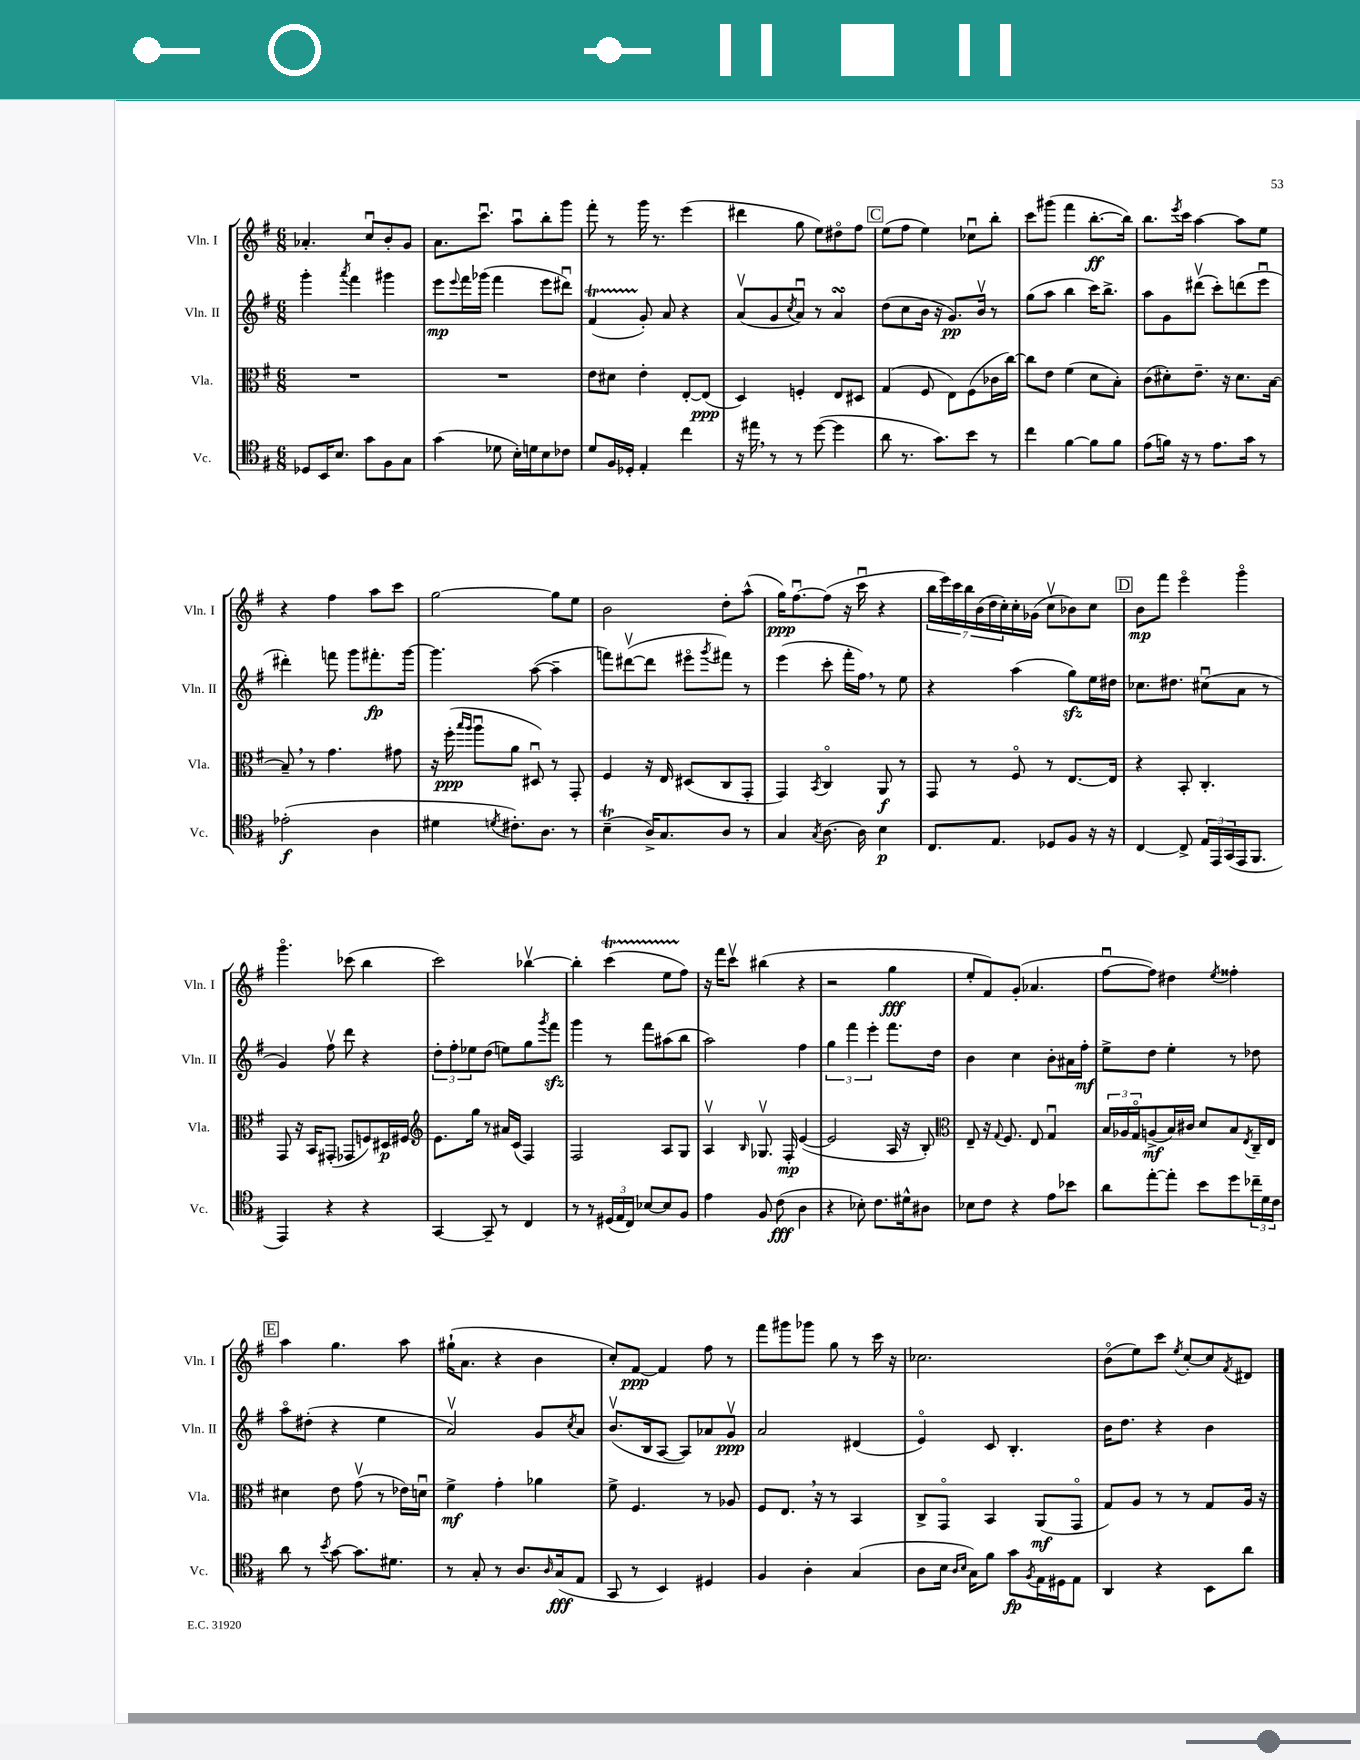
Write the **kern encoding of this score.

**kern	**dynam	**kern	**dynam	**kern	**dynam	**kern	**dynam
*part4	*part4	*part3	*part3	*part2	*part2	*part1	*part1
*staff4	*staff4	*staff3	*staff3	*staff2	*staff2	*staff1	*staff1
*I"Vc.	*	*I"Vla.	*	*I"Vln. II	*	*I"Vln. I	*
*I'Vc.	*	*I'Vla.	*	*I'Vln. II	*	*I'Vln. I	*
*clefC4	*	*clefC3	*	*clefG2	*	*clefG2	*
*k[f#]	*	*k[f#]	*	*k[f#]	*	*k[f#]	*
*M6/8	*	*M6/8	*	*M6/8	*	*M6/8	*
=17	=17	=17	=17	=17	=17	=17	=17
8D-X/L	.	2.r	.	4ggg'\	.	4.a-X'/	.
16BB/K	.	.	.	.	.	.	.
8.B/J	.	.	.	.	.	.	.
.	.	.	.	8qaaa/	.	.	.
.	.	.	.	4fff#\	.	.	.
8g\L	.	.	.	.	.	8ccu/L	.
8F#\	.	.	.	4ggg#X\	.	8b'/	.
8G\J	.	.	.	.	.	8g/J	.
=18	=18	=18	=18	=18	=18	=18	=18
(4g\	.	2.r	.	8eee\L	mp	8.a\L	.
.	.	.	.	8qqeee/	.	.	.
.	.	.	.	16fff#\L	.	.	.
.	.	.	.	(16ggg-X\JJ	.	8.cccu\J	.
8d-X\	.	.	.	4fff#\	.	.	.
16B'\LL)	.	.	.	.	.	8aau\L	.
16dn\J	.	.	.	.	.	.	.
8B\	.	.	.	8eee\L	.	8bb'\	.
8c-X\J	.	.	.	8ddd#Xu\J)	.	8ggg\J	.
=19	=19	=19	=19	=19	=19	=19	=19
8d/L	.	8e\L	.	(4f#t/	.	8fff#'\	.
16F#/L	.	8d#X\J	.	.	.	8r	.
16D-X'/JJ	.	.	.	.	.	.	.
4E'/	.	4e'\	.	8g'/)	.	16ggg\	.
.	.	.	.	.	.	8.r	.
.	.	.	.	8a/	.	.	.
4cc\	.	[8E'/L	.	4r	.	(4eee\	.
.	.	(8E/J]	ppp	.	.	.	.
=20	=20	=20	=20	=20	=20	=20	=20
16r	.	4D/)	.	(8av/L	.	4ddd#X\	.
16ee#X,\	.	.	.	.	.	.	.
8r	.	.	.	8g/	.	.	.
.	.	.	.	8qcc/	.	.	.
8r	.	4Fn'/	.	8au/J)	.	8gg\	.
([8dd\	.	.	.	8r	.	8ee\L)	.
4dd\]	.	8E/L	.	4asSSS/	.	8dd#X\	.
.	.	8D#X/J	.	.	.	8ff#\J	.
!!LO:REH:place=s1:t=C
=21	=21	=21	=21	=21	=21	=21	=21
8a\	.	(4G/	.	(8dd\L	.	(8ee\L	.
8.r	.	.	.	8cc\	.	8ff#\J	.
.	.	8F#/	.	16b\Jk	.	4ee\)	.
8.g\L)	.	.	.	16r	.	.	.
.	.	8E\L)	.	8.g/L)	pp	.	.
8b\J	.	(8F#\	.	.	.	8cc-Xu\L	.
.	.	.	.	16bv/Jk	.	.	.
8r	.	16c-X\L	.	8r	.	8bb'\J	.
.	.	[16cc\JJ)	.	.	.	.	.
=22	=22	=22	=22	=22	=22	=22	=22
4cc\	.	8cc\L]	.	(8gg\L	.	8ccc\L	.
.	.	8e\J	.	8aa\J	.	(8ggg#X\J	.
[4f#\	.	(4f#\	.	4bb\	.	4fff#\	.
8f#\L]	.	8d\L	.	16ccc\KL)	.	[8.bb'\L	ff
.	.	.	.	8.bb^\J	.	.	.
8f#\J	.	8B'\J)	.	.	.	.	.
.	.	.	.	.	.	16bb\Jk])	.
=23	=23	=23	=23	=23	=23	=23	=23
(8e\L	.	(8c\L	.	8aa\L	.	8.bb\L	.
16fn\Jk)	.	8d#X'\)	.	8g\	.	.	.
.	.	.	.	.	.	8qeee/	.
16r	.	.	.	.	.	16ccc\Jk	.
8r	.	8.e~\J	.	(8ddd#Xv\J	.	[4aa\	.
8.e\L	.	.	.	8ccc'\L)	.	.	.
.	.	16r	.	.	.	.	.
.	.	8.d#\L	.	(8dddn\	.	8aa\L]	.
16g\Jk	.	.	.	.	.	.	.
8r	.	.	.	8eeeu\J	.	8ee\J	.
.	.	[16B\Jk	.	.	.	.	.
!!LO:LB:g=z
=24	=24	=24	=24	=24	=24	=24	=24
(2e-X'\	f	8B~,/]	.	4ddd#X'\)	.	4r	.
.	.	8r	.	.	.	.	.
.	.	4.g\	.	8fffn\	.	4ff#\	.
.	.	.	.	8ggg\L	.	.	.
4A\	.	.	.	8.fff#X'\	fp	8aa\L	.
.	.	8g#X\	.	.	.	8ccc\J	.
.	.	.	.	[16ggg\Jk	.	.	.
=25	=25	=25	=25	=25	=25	=25	=25
4d#X\	.	16r	.	4.ggg\]	.	[2gg\	.
.	.	(16ff#'\	ppp	.	.	.	.
.	.	16qqbb/LL	.	.	.	.	.
.	.	16qqaa/JJ	.	.	.	.	.
.	.	8aau\L	.	.	.	.	.
8qdn/	.	.	.	.	.	.	.
8.c#X'\L)	.	8a\J	.	.	.	.	.
.	.	8D#Xu/)	.	([8aa\	.	.	.
8.A\J	.	.	.	.	.	.	.
.	.	8r	.	4aa~\]	.	8gg\L]	.
8r	.	8GG'/	.	.	.	8ee\J	.
=26	=26	=26	=26	=26	=26	=26	=26
(4Bt~\	.	4F#/	.	8fffn\L)	.	2b\	.
.	.	.	.	([8ddd#Xv\	.	.	.
16A^/KL)	.	16r	.	8ddd#\J]	.	.	.
8.G/	.	16E/	.	.	.	.	.
.	.	(8D#X/L	.	8eee#X\L	.	.	.
.	.	.	.	8qggg/	.	.	.
8A/J	.	8C/	.	8fff#X\J)	.	8dd'\L	.
8r	.	8GG'/J	.	8r	.	(8aa^^\J	.
=27	=27	=27	=27	=27	=27	=27	=27
4G/	.	4GG/)	.	(4eee\	.	16gg\KL)	ppp
.	.	.	.	.	.	[8.ff#u\	.
8qG/	.	8qBB/	.	.	.	.	.
[8.A\	.	4C/	.	8ccc'\	.	(8ff#\J]	.
.	.	.	.	16fff#'\LL	.	16r	.
16A\]	.	.	.	16ff#,\JJ)	.	16cccu\	.
4B\	p	8AA/	f	8r	.	4r	.
.	.	8r	.	8ee\	.	.	.
=28	=28	=28	=28	=28	=28	=28	=28
8.C/L	.	8GG/	.	4r	.	28bb\LL	.
.	.	.	.	.	.	28eee\)	.
.	.	.	.	.	.	28ccc\	.
.	.	.	.	.	.	28bb\	.
.	.	8r	.	.	.	.	.
.	.	.	.	.	.	(28b\	.
.	.	.	.	.	.	28dd\	.
8.E/J	.	.	.	.	.	.	.
.	.	.	.	.	.	28cc'\)	.
.	.	8F#/	.	(4aa\	.	16cc'\	.
.	.	.	.	.	.	(16g-X\JJ	.
8D-X/L	.	8r	.	.	.	8ccv\L	.
8F#/J	.	[8.E/L	.	8ggzz\L)	.	8b-X\)	.
16r	.	.	.	16ee\L	.	8cc\J	.
16r	.	16E/Jk]	.	16dd#X\JJ	.	.	.
!!LO:REH:place=s1:t=D
=29	=29	=29	=29	=29	=29	=29	=29
[4C/	.	4r	.	8.cc-X\L	.	8b\L	mp
.	.	.	.	.	.	8fff#\J	.
.	.	.	.	8.dd#X\J	.	.	.
8C^/]	.	8BB'/	.	.	.	4eee\	.
24E/LL	.	4.C'/	.	(8cc#Xu\L	.	.	.
24EE/	.	.	.	.	.	.	.
(24GG/	.	.	.	.	.	.	.
16EE/J	.	.	.	8a\J	.	4ggg\	.
8.FF#/J	.	.	.	.	.	.	.
.	.	.	.	8r	.	.	.
!!LO:LB:g=z
=30	=30	=30	=30	=30	=30	=30	=30
4EE/)	.	8GG/	.	4g/)	.	4.ggg\	.
.	.	16r	.	.	.	.	.
.	.	16BB/KL	.	.	.	.	.
4r	.	(8GG#X'/J	.	8ff#v\	.	.	.
.	.	8GG-X/L	.	8ddd\	.	(8ccc-X\	.
4r	.	8Fn/)	.	4r	.	4bb\	.
.	.	16D#X/L	p	.	.	.	.
.	.	16F#X/JJ	.	.	.	.	.
=31	=31	=31	=31	=31	=31	=31	=31
*	*	*clefG2	*	*	*	*	*
[4GG/	.	8.e\L	.	12dd'\L	.	2ccc\)	.
.	.	.	.	12ff#'\	.	.	.
.	.	.	.	12ee-X\	.	.	.
.	.	16gg\Jk	.	.	.	.	.
8GG~/]	.	8r	.	(8dd\J	.	.	.
8r	.	16a#X/LL	.	8een\L)	.	.	.
.	.	(16c/JJ	.	.	.	.	.
4C/	.	4F#/)	.	8gg\	.	[4bb-Xv\	.
.	.	.	.	8qggg/	.	.	.
.	.	.	.	8fff#zz\J	.	.	.
=32	=32	=32	=32	=32	=32	=32	=32
8r	.	2F#/	.	4ggg\	.	4bb-'\]	.
8r	.	.	.	.	.	.	.
(24D#X/LL	.	.	.	8r	.	(4cccT\	.
24E/	.	.	.	.	.	.	.
24C/JJ)	.	.	.	.	.	.	.
[8B-X/L	.	.	.	8fff#\L	.	.	.
8B-/]	.	8A/L	.	(8aa#X\	.	8eeTTT\L	.
8F#/J	.	8G/J	.	8bb\J	.	8ff#\J)	.
=33	=33	=33	=33	=33	=33	=33	=33
4e\	.	4Av/	.	2aa\)	.	16r	.
.	.	.	.	.	.	16fff#\KL	.
.	.	.	.	.	.	8cccv\J	.
.	.	16qqB/	.	.	.	.	.
8F#/	.	8.G-Xv/	.	.	.	(4bb#X\	.
(8c\	fff	.	.	.	.	.	.
.	.	16F#'/	mp	.	.	.	.
4A\	.	([4e/	.	4ff#\	.	4r	.
=34	=34	=34	=34	=34	=34	=34	=34
4r	.	2e/]	.	6gg\	.	2r	.
.	.	.	.	6fff#\	.	.	.
8B-X'\)	.	.	.	.	.	.	.
.	.	.	.	6eee'\	.	.	.
8.c\L	.	.	.	.	.	.	.
.	.	16A/	.	8.fff#\L	.	4gg\	fff
16d#X^^\k	.	16r	.	.	.	.	.
8A#X\J	.	8B'/)	.	.	.	.	.
.	.	.	.	16dd\Jk	.	.	.
=35	=35	=35	=35	=35	=35	=35	=35
*	*	*clefC3	*	*	*	*	*
8B-X\L	.	8E~/	.	4b\	.	8ee'/L	.
8c\J	.	16r	.	.	.	8f#/)	.
.	.	8qqG/	.	.	.	.	.
.	.	8.F#/	.	.	.	.	.
4r	.	.	.	4cc\	.	(8g'/J	.
.	.	8E/	.	.	.	4.a-X/	.
8e\L	.	4Gu/	.	8b'\L	.	.	.
8b-X\J	.	.	.	16a#X\L	.	.	.
.	.	.	.	16ff#'\JJ	mf	.	.
=36	=36	=36	=36	=36	=36	=36	=36
8a\L	.	24B/LL	.	8ee^\L	.	[8ff#u\L	.
.	.	24A-X/	.	.	.	.	.
.	.	24G/J	.	.	.	.	.
[8ee'\	.	(8An^/	mf	8dd\J	.	8ff#\J])	.
8ee'\J]	.	16B/L)	.	4ee'\	.	4dd#X\	.
.	.	16c#X/JJ	.	.	.	.	.
8b\L	.	8d/L	.	.	.	.	.
.	.	.	.	.	.	8qee/	.
8dd\	.	8B/	.	8r	.	4ff##X'\	.
.	.	8qE/	.	.	.	.	.
24cc-X~\L	.	16C~/L	.	8dd-X\	.	.	.
24d\	.	.	.	.	.	.	.
.	.	16E/JJ	.	.	.	.	.
24c\JJ	.	.	.	.	.	.	.
!!LO:LB:g=z
!!LO:REH:place=s1:t=E
=37	=37	=37	=37	=37	=37	=37	=37
8a\	.	4d#X\	.	8aa\L	.	4aa\	.
8r	.	.	.	(8dd#X'\J	.	.	.
8qb/	.	.	.	.	.	.	.
[8g\	.	8e\	.	4r	.	4.gg\	.
8.g\L]	.	(8gv\	.	.	.	.	.
.	.	8r	.	4ee\	.	.	.
8.d#X\J	.	.	.	.	.	.	.
.	.	16e-X\LL)	.	.	.	8aa\	.
.	.	16dnu\JJ	.	.	.	.	.
=38	=38	=38	=38	=38	=38	=38	=38
8r	.	4f#^\	mf	2av/)	.	(16gg#X`\KL	.
.	.	.	.	.	.	8.a\J	.
8G'/	.	.	.	.	.	.	.
8r	.	4g'\	.	.	.	4r	.
8.A/L	.	.	.	.	.	.	.
.	.	4a-X\	.	8g/L	.	4b\	.
16qqA/	.	.	.	.	.	.	.
(16G/k	fff	.	.	.	.	.	.
.	.	.	.	8qcc/	.	.	.
8E/J	.	.	.	8a/J	.	.	.
=39	=39	=39	=39	=39	=39	=39	=39
8GG/	.	8f#^\	.	(8.bv/L	.	8cc'/L)	.
8r	.	4.F#/	.	.	.	[8f#/J	ppp
.	.	.	.	16B/k	.	.	.
4BB/)	.	.	.	[8A/J	.	4f#/]	.
.	.	.	.	8A/L])	.	.	.
4D#X/	.	8r	.	8a-X/	.	8ff#\	.
.	.	8A-X/	.	8gv/J	ppp	8r	.
=40	=40	=40	=40	=40	=40	=40	=40
4F#/	.	8F#/L	.	2a/	.	8fff#\L	.
.	.	8.E,/J	.	.	.	8ggg#X\	.
4A'\	.	.	.	.	.	8ggg-X\J	.
.	.	16r	.	.	.	.	.
.	.	8r	.	.	.	8gg\	.
(4G/	.	4BB/	.	(4d#X/	.	8r	.
.	.	.	.	.	.	16ccc\	.
.	.	.	.	.	.	16r	.
=41	=41	=41	=41	=41	=41	=41	=41
8A\L	.	8C^/L	.	4e/)	.	2.cc-X\	.
16B\Jk	.	8GG/J	.	.	.	.	.
16qqA/LL	.	.	.	.	.	.	.
16qqB/JJ	.	.	.	.	.	.	.
16G\KL)	.	.	.	.	.	.	.
8f#\J	.	4BB/	.	8c/	.	.	.
8g\L	fp	.	.	4.B'/	.	.	.
8qF#/	.	.	.	.	.	.	.
16E\L	.	(8AA/L	mf	.	.	.	.
16D#X\J	.	.	.	.	.	.	.
8E\J	.	8GG/J	.	.	.	.	.
=42	=42	=42	=42	=42	=42	=42	=42
4AA/	.	8G/L)	.	16b\KL	.	(8b\L	.
.	.	.	.	8.dd\J	.	.	.
.	.	8A/J	.	.	.	8ee\)	.
4r	.	8r	.	4r	.	8ccc\J	.
.	.	.	.	.	.	8qee/	.
.	.	8r	.	.	.	[8cc'/L	.
8BB\L	.	8G/L	.	4b\	.	8cc/]	.
.	.	.	.	.	.	8qf#/	.
8a\J	.	16A/Jk	.	.	.	8d#X/J	.
.	.	16r	.	.	.	.	.
==	==	==	==	==	==	==	==
*-	*-	*-	*-	*-	*-	*-	*-
